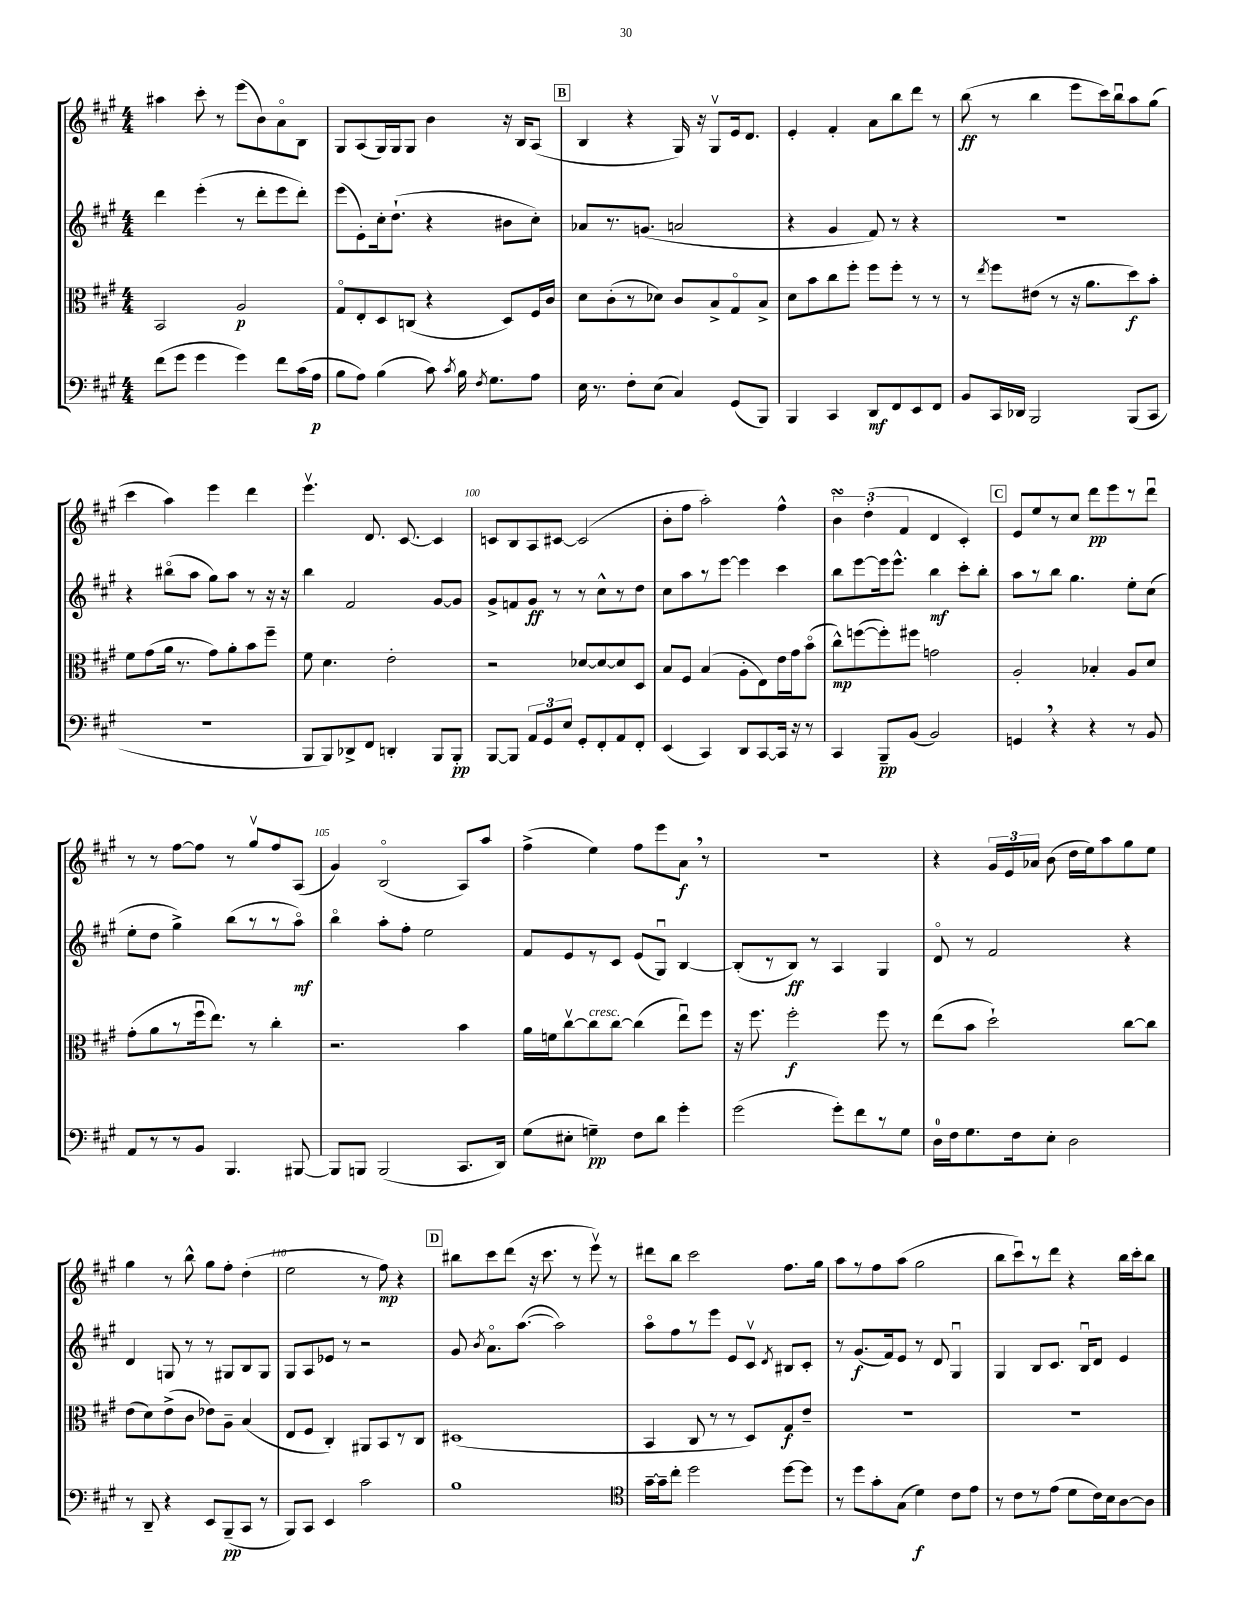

**kern	**kern	**kern	**kern
*staff4	*staff3	*staff2	*staff1
*clefF4	*clefC3	*clefG2	*clefG2
*k[f#c#g#]	*k[f#c#g#]	*k[f#c#g#]	*k[f#c#g#]
*M4/4	*M4/4	*M4/4	*M4/4
(8f#	2BB	4ddd	4aa#
8g#	.	.	.
4g#	.	(4eee'	8ccc#'
.	.	.	8r
4g#)	2A	8r	(8eee
.	.	8ddd'	8b)
8f#	.	8eee	8ao
(16c#	.	8ddd')	8B
16A	.	.	.
=	=	=	=
8B	8G#o	(8eee	8G#
8A)	8E'	8e')	(8A
(4B	8D	16cc#'	16G#)
.	.	(8.dd`	16G#
.	(8C	.	8G#
8c#)	4r	4r	4b
8qc#	.	.	.
16B	.	.	.
8qF#	.	.	.
8.G#	.	.	.
.	8D)	8b#	16r
.	.	.	16B
8A	16F#	8cc#')	(8A
.	16c#	.	.
=	=	=	=
16E	8d	8a-	4B
8.r	.	.	.
.	(8c#'	8.r	.
8F#'	8r	.	4r
.	.	(8.g	.
(8E	8d-)	.	.
4C#)	8c#	2a	16G#)
.	.	.	16r
.	8B^	.	8G#v
(8GG#	8G#o	.	16e
.	.	.	8.d
8BBB)	8B^	.	.
=	=	=	=
4BBB	8d	4r	4e'
.	8b	.	.
4CC#	8cc#	4g#	4f#'
.	8ff#'	.	.
8DD	8ff#	8f#)	8a
8FF#	8ff#'	8r	8bb
8EE	8r	4r	8ddd
8FF#	8r	.	8r
=	=	=	=
8BB	8r	1r	(8bb
.	8qee	.	.
16CC#	8ff#	.	8r
16DD-	.	.	.
2BBB	(8e#	.	4bb
.	8r	.	.
.	16r	.	8eee
.	8.a	.	.
.	.	.	16ccc#)
.	.	.	16bbu
(8BBB	8dd)	.	8aa
8CC#	8b'	.	(8gg#
=	=	=	=
1r	8f#	4r	4ccc#
.	(8g#	.	.
.	16a	(8bb#o	4aa)
.	8.r	.	.
.	.	8aa	.
.	8g#)	8gg#)	4eee
.	8a'	8aa	.
.	8b	8r	4ddd
.	8ff#~	16r	.
.	.	16r	.
=	=	=	=
8BBB	8f#	4bb	4.eeev
8BBB)	4.d	.	.
8DD-^	.	2f#	.
8FF#	.	.	8.d
4DD'	2e'	.	.
.	.	.	[8.c#
8BBB	.	[8g#	4c#]
8BBB'	.	8g#]	.
=	=	=	=
[8BBB	2r	8g#^	8c
8BBB]	.	8f	8B
12AA	.	8g#	8A
12GG#	.	.	.
.	.	8r	[8c#
12E	.	.	.
8GG#'	[8d-	8r	(2c#]
8FF#'	8d-_	8cc#^^	.
8AA	8d-]	8r	.
8FF#'	8D	8dd	.
=	=	=	=
(4EE	8B	8cc#	8b'
.	8F#	8aa	8ff#
4CC#)	(4B	8r	2aa')
.	.	[8eee	.
8DD	8A'	4eee]	.
[8CC#	8E)	.	.
16CC#]	16e	4ccc#	4ff#^^
16r	16g#	.	.
8r	(8bo	.	.
=	=	=	=
4CC#	8cc#^^)	8bb	6b
.	([8ff	[8eee	.
.	.	.	(6dd'
8BBB~	8ff'])	16eee]	.
.	.	8.eee^^	.
.	.	.	6f#
(8BB	8ff#	.	.
2BB)	2g	4bb	4d
.	.	8ccc#'	4c#')
.	.	8bb'	.
=	=	=	=
4GG	2A'	8aa	8e
.	.	8r	8ee
4r	.	8bb	8r
.	.	4.gg#	8cc#
4r	4B-'	.	8ddd
.	.	.	8eee
8r	8A	8ee'	8r
8BB	8d	(8cc#	8dddu
=	=	=	=
8AA	(8g#'	8ee'	8r
8r	8a	8dd	8r
8r	8r	4gg#^)	[8ff#
8BB	16ff#u	.	8ff#]
.	8.ee)	.	.
4.BBB	.	(8bb	8r
.	8r	8r	8gg#v
.	4cc#'	8r	8ff#
[8BBB#	.	8aao)	(8A
=	=	=	=
8BBB#]	2.r	4bbo	4g#)
8BBB	.	.	.
(2BBB	.	8aa'	(2Bo
.	.	8ff#'	.
.	.	2ee	.
8.CC#	4b	.	8A)
.	.	.	8aa
16DD)	.	.	.
=	=	=	=
(8G#	16a	8f#	(4ff#^
.	16f	.	.
8E#'	[8cc#v	8e	.
4G~)	8cc#]	8r	4ee)
.	[8cc#	8c#	.
8F#	(4cc#]	(8e	8ff#
8d	.	8G#u)	8eee
4g#'	8eeu)	[4B	8a
.	8ff#	.	8r
=	=	=	=
(2g#	16r	(8B']	1r
.	8.ff#	.	.
.	.	8r	.
.	2ff#'	8B)	.
.	.	8r	.
8g#')	.	4A	.
8f#	.	.	.
8r	8ff#	4G#	.
8G#	8r	.	.
=	=	=	=
16D	(8ee	8do	4r
16F#	.	.	.
8.G#	8b	8r	.
.	2dd`)	2f#	24g#
.	.	.	24e
16F#	.	.	.
.	.	.	24a-
8E'	.	.	(8b
2D	.	.	16dd
.	.	.	16ee)
.	.	.	8aa
.	[8cc#	4r	8gg#
.	8cc#]	.	8ee
=	=	=	=
8r	(8e	4d	4gg#
8DD~	8d)	.	.
4r	(8e^	8G	8r
.	8c#	8r	8bb^^
8EE	8e-)	8r	8gg#
(8BBB~	8A~	8G#	8ff#'
8CC#	(4B	8B	(4dd'
8r	.	8G#	.
=	=	=	=
8BBB)	8E	8G#	2ee
8CC#	8F#	8A	.
4EE	4C#')	8e-	.
.	.	8r	.
2c#	8AA#	2r	8r
.	8BB	.	8ff#)
.	8r	.	4r
.	8C#	.	.
=	=	=	=
1B	(1D#	8g#	8bb#
.	.	8qb	.
.	.	8.ao	8ccc#
.	.	.	(8ddd
.	.	([8.aa	.
.	.	.	16r
.	.	.	8.ccc#
.	.	2aa])	.
.	.	.	8r
.	.	.	8eeev)
.	.	.	8r
=	=	=	=
*clefC4	*	*	*
[16g#~	4BB	8aao	8ddd#
16g#~]	.	.	.
8cc#'	.	8ff#	8bb
2dd	8C#	8r	2ccc#
.	8r	8eee	.
.	8r	8e	.
.	8D)	8c#v	.
.	.	8qd	.
[8dd	8G#	8B#	8.ff#
8dd]	8e~	8c#'	.
.	.	.	16gg#
=	=	=	=
8r	1r	8r	8aa
8dd	.	(8.g#	8r
8g#'	.	.	8ff#
.	.	16f#)	.
(8G#	.	8e	(8aa
4d)	.	8r	2gg#
.	.	8d	.
8c#	.	4G#u	.
8e	.	.	.
=	=	=	=
8r	1r	4G#	8bb
8c#	.	.	8ccc#u)
8r	.	8B	8r
(8e	.	8.c#	8ddd
8d	.	.	4r
.	.	16Bu	.
16c#)	.	8d	.
16B	.	.	.
[8A	.	4e	16bb
.	.	.	16ccc#'
8A]	.	.	8bb
==	==	==	==
*-	*-	*-	*-
